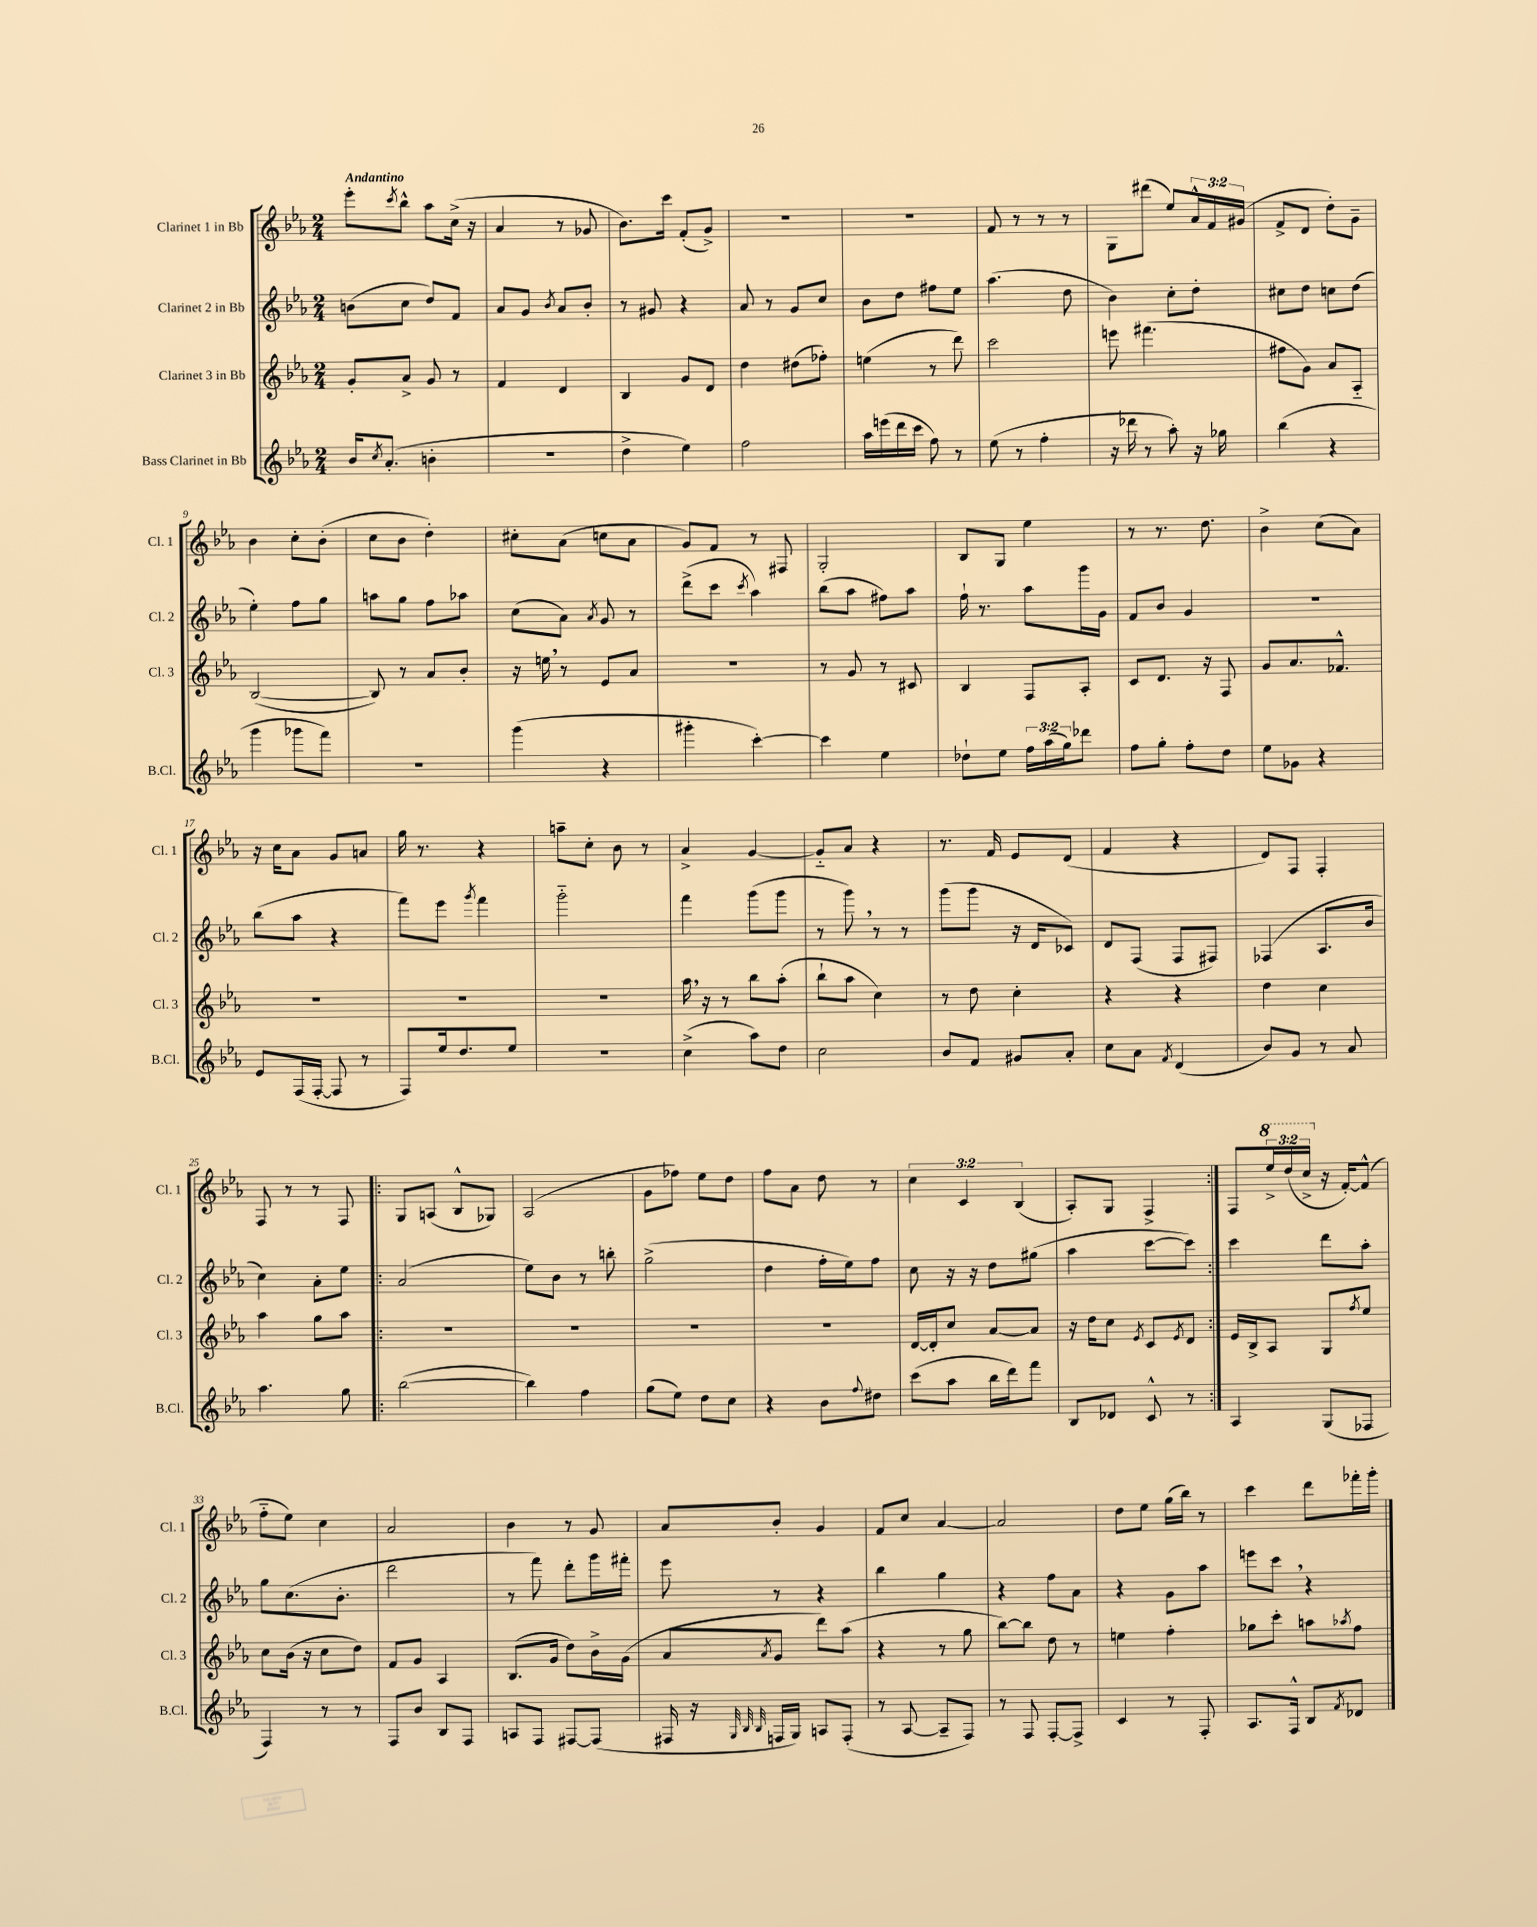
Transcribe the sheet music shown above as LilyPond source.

<<
\new StaffGroup <<
\new Staff = "s0" \with { instrumentName = "Clarinet 1 in Bb" shortInstrumentName = "Cl. 1" } {
    \clef treble \key ees \major \numericTimeSignature \time 2/4 \override Staff.TupletNumber.text = #tuplet-number::calc-fraction-text \tempo "Andantino"
    ees'''8-. \acciaccatura { c'''8 } bes''8-^ aes''8 c''16->( r16 |
    aes'4 r8 ges'8 |
    bes'8.) c'''16 f'8-.( g'8->) |
    R2 |
    R2 |
    f'8 r8 r8 r8 |
    g8 dis'''8( ees''8) \tuplet 3/2 { aes'16-^ f'16 gis'16( } |
    f'8-> d'8 d''8-.) g'8-- |
    bes'4 c''8-. bes'8-.( |
    c''8 bes'8 d''4-.) |
    cis''8-. aes'8( c''8 aes'8 |
    g'8) f'8 r8 fis8 |
    g2-. |
    bes8 g8 ees''4 |
    r8 r8. d''8. |
    bes'4-> c''8( aes'8) |
    r16 c''16 aes'8 g'8 a'8 |
    g''16 r8. r4 |
    a''8-- c''8-. bes'8 r8 |
    aes'4-> g'4~ |
    g'8-_ aes'8 r4 |
    r8. f'16 ees'8 d'8( |
    f'4 r4 |
    d'8) f8 f4-. |
    f8 r8 r8 f8 |
    \repeat volta 2 { g8 a8( bes8-^ ges8) |
    aes2( |
    g'8 fes''8) ees''8 d''8 |
    f''8 aes'8 d''8 r8 |
    \tuplet 3/2 { c''4 c'4 bes4( } |
    aes8-.) g8 f4-> | }
    f8 \tuplet 3/2 { \ottava #1 ees'''16-> d'''16( c'''16-> \ottava #0 } r16 f'16~-.) f'8-^( |
    f''8-_ ees''8) c''4 |
    aes'2 |
    bes'4 r8 g'8 |
    aes'8 bes'8-. g'4 |
    f'8 c''8 aes'4~ |
    aes'2 |
    d''8 ees''8 g''16( bes''16) r8 |
    c'''4 d'''8 fes'''16-. g'''16-. \bar "|." |
}
\new Staff = "s1" \with { instrumentName = "Clarinet 2 in Bb" shortInstrumentName = "Cl. 2" } {
    \clef treble \key ees \major \numericTimeSignature \time 2/4
    b'8( c''8 d''8) f'8 |
    aes'8 g'8 \acciaccatura { bes'8 } aes'8 bes'8-. |
    r8 gis'8 r4 |
    aes'8 r8 g'8 c''8 |
    bes'8 d''8 fis''8 ees''8 |
    aes''4.( d''8 |
    bes'4) c''8-. d''8-. |
    cis''8 d''8 c''8 d''8( |
    ees''4-.) f''8 g''8 |
    a''8 g''8 f''8 aes''8 |
    c''8( aes'8) \acciaccatura { aes'8 } g'8 r8 |
    d'''8->( c'''8 \acciaccatura { c'''8 } aes''4) |
    bes''8( aes''8 fis''8) aes''8 |
    f''16-! r8. aes''8 g'''16 g'16 |
    f'8 bes'8 g'4 |
    R2 |
    bes''8( aes''8 r4 |
    f'''8) ees'''8 \acciaccatura { g'''8 } f'''4 |
    g'''2-_ |
    f'''4 g'''8( g'''8 |
    r8 g'''8) \breathe r8 r8 |
    g'''8( g'''8 r16 d'16 ces'8) |
    d'8 f8( f8 fis8) |
    fes4( aes8. bes'16 |
    c''4) aes'8-. ees''8 |
    \repeat volta 2 { aes'2( |
    ees''8) bes'8 r8 b''8-. |
    g''2->( |
    d''4 f''16-. ees''16) f''8 |
    c''8 r16 r16 d''8 gis''8( |
    aes''4 c'''8~ c'''8) | }
    c'''4 d'''8 aes''8-. |
    g''8 c''8.( bes'8.-. |
    d'''2 |
    r8 f'''8) d'''8-. g'''16 fis'''16-. |
    ees'''8 r8 r4 |
    bes''4 g''4 |
    r4 f''8 aes'8 |
    r4 g'8 aes''8 |
    e'''8 c'''8 \breathe r4 \bar "|." |
}
\new Staff = "s2" \with { instrumentName = "Clarinet 3 in Bb" shortInstrumentName = "Cl. 3" } {
    \clef treble \key ees \major \numericTimeSignature \time 2/4
    g'8-. aes'8-> g'8 r8 |
    f'4 d'4 |
    bes4 g'8 d'8 |
    d''4 dis''8( fes''8-.) |
    e''4( r8 d'''8) |
    c'''2 |
    e'''8 fis'''4.( |
    fis''8 g'8) aes'8 aes8-_ |
    bes2~( |
    bes8) r8 aes'8 bes'8-. |
    r16 e''16 \breathe r8 ees'8 aes'8 |
    R2 |
    r8 g'8 r8 cis'8 |
    bes4 f8 aes8-. |
    c'8 d'8. r16 f8 |
    g'8 aes'8. fes'8.-^ |
    R2 |
    R2 |
    R2 |
    aes''16 \breathe r16 r8 bes''8 aes''8-.( |
    bes''8-! aes''8 c''4) |
    r8 d''8 c''4-. |
    r4 r4 |
    d''4 c''4 |
    aes''4 g''8 aes''8 |
    \repeat volta 2 { R2 |
    R2 |
    R2 |
    R2 |
    d'16~ d'16-. c''8 aes'8~ aes'8 |
    r16 d''16 c''8 \acciaccatura { ees'8 } c'8 \acciaccatura { ees'8 } d'8 | }
    ees'16 bes16-> aes8 g8 \acciaccatura { f''8 } ees''8 |
    c''8 bes'16( r16 c''8 d''8) |
    f'8 g'8 aes4 |
    bes8.( g'16 d''8) bes'16-> g'16( |
    aes'8 \acciaccatura { aes'8 } g'8 d'''8) aes''8( |
    r4 r8 g''8 |
    bes''8~) bes''8 d''8 r8 |
    e''4 f''4-. |
    ges''8 c'''8-. a''8 \acciaccatura { aes''8 } f''8 \bar "|." |
}
\new Staff = "s3" \with { instrumentName = "Bass Clarinet in Bb" shortInstrumentName = "B.Cl." } {
    \clef treble \key ees \major \numericTimeSignature \time 2/4 \override Staff.TupletNumber.text = #tuplet-number::calc-fraction-text
    bes'16 \acciaccatura { c''8 } aes'8.-.( b'4-. |
    R2 |
    d''4-> ees''4) |
    f''2 |
    aes''16 e'''16( d'''16 c'''16 f''8) r8 |
    ees''8( r8 f''4-. |
    r16 des'''16 r8 aes''8-.) r16 ges''16 |
    bes''4( r4 |
    g'''4 ges'''8 f'''8) |
    R2 |
    g'''4( r4 |
    gis'''4-. c'''4~-.) |
    c'''4 ees''4 |
    des''8-! ees''8 \tuplet 3/2 { f''16 aes''16( g''16) } des'''8 |
    f''8 g''8-. f''8-. d''8 |
    ees''8 ges'8 r4 |
    ees'8 f16( f16~-. f8 r8 |
    f8) ees''16 d''8. ees''8 |
    r2 |
    c''4->( aes''8) d''8 |
    c''2 |
    bes'8 f'8 gis'8 aes'8-. |
    c''8 aes'8 \acciaccatura { f'8 } d'4( |
    bes'8) g'8 r8 aes'8 |
    aes''4. g''8 |
    \repeat volta 2 { bes''2~( |
    bes''4) f''4 |
    g''8( ees''8) d''8 c''8 |
    r4 bes'8 \appoggiatura { f''8 } dis''8 |
    c'''8( aes''8 bes''16 d'''16) f'''8 |
    bes8 des'8 c'8-^ r8 | }
    aes4 g8( fes8 |
    f4) r8 r8 |
    f8 bes'8 bes8 f8 |
    a8 f8 fis8~ fis8( |
    fis16 r16 \grace { g32 bes32 bes32 } f16 g16) a8 f8-.( |
    r8 aes8~ aes8-- f8) |
    r8 f8 f8~-. f8-> |
    c'4 r8 f8-. |
    aes8. f16-^ bes8 \acciaccatura { f'8 } des'8 \bar "|." |
}
>>
>>
